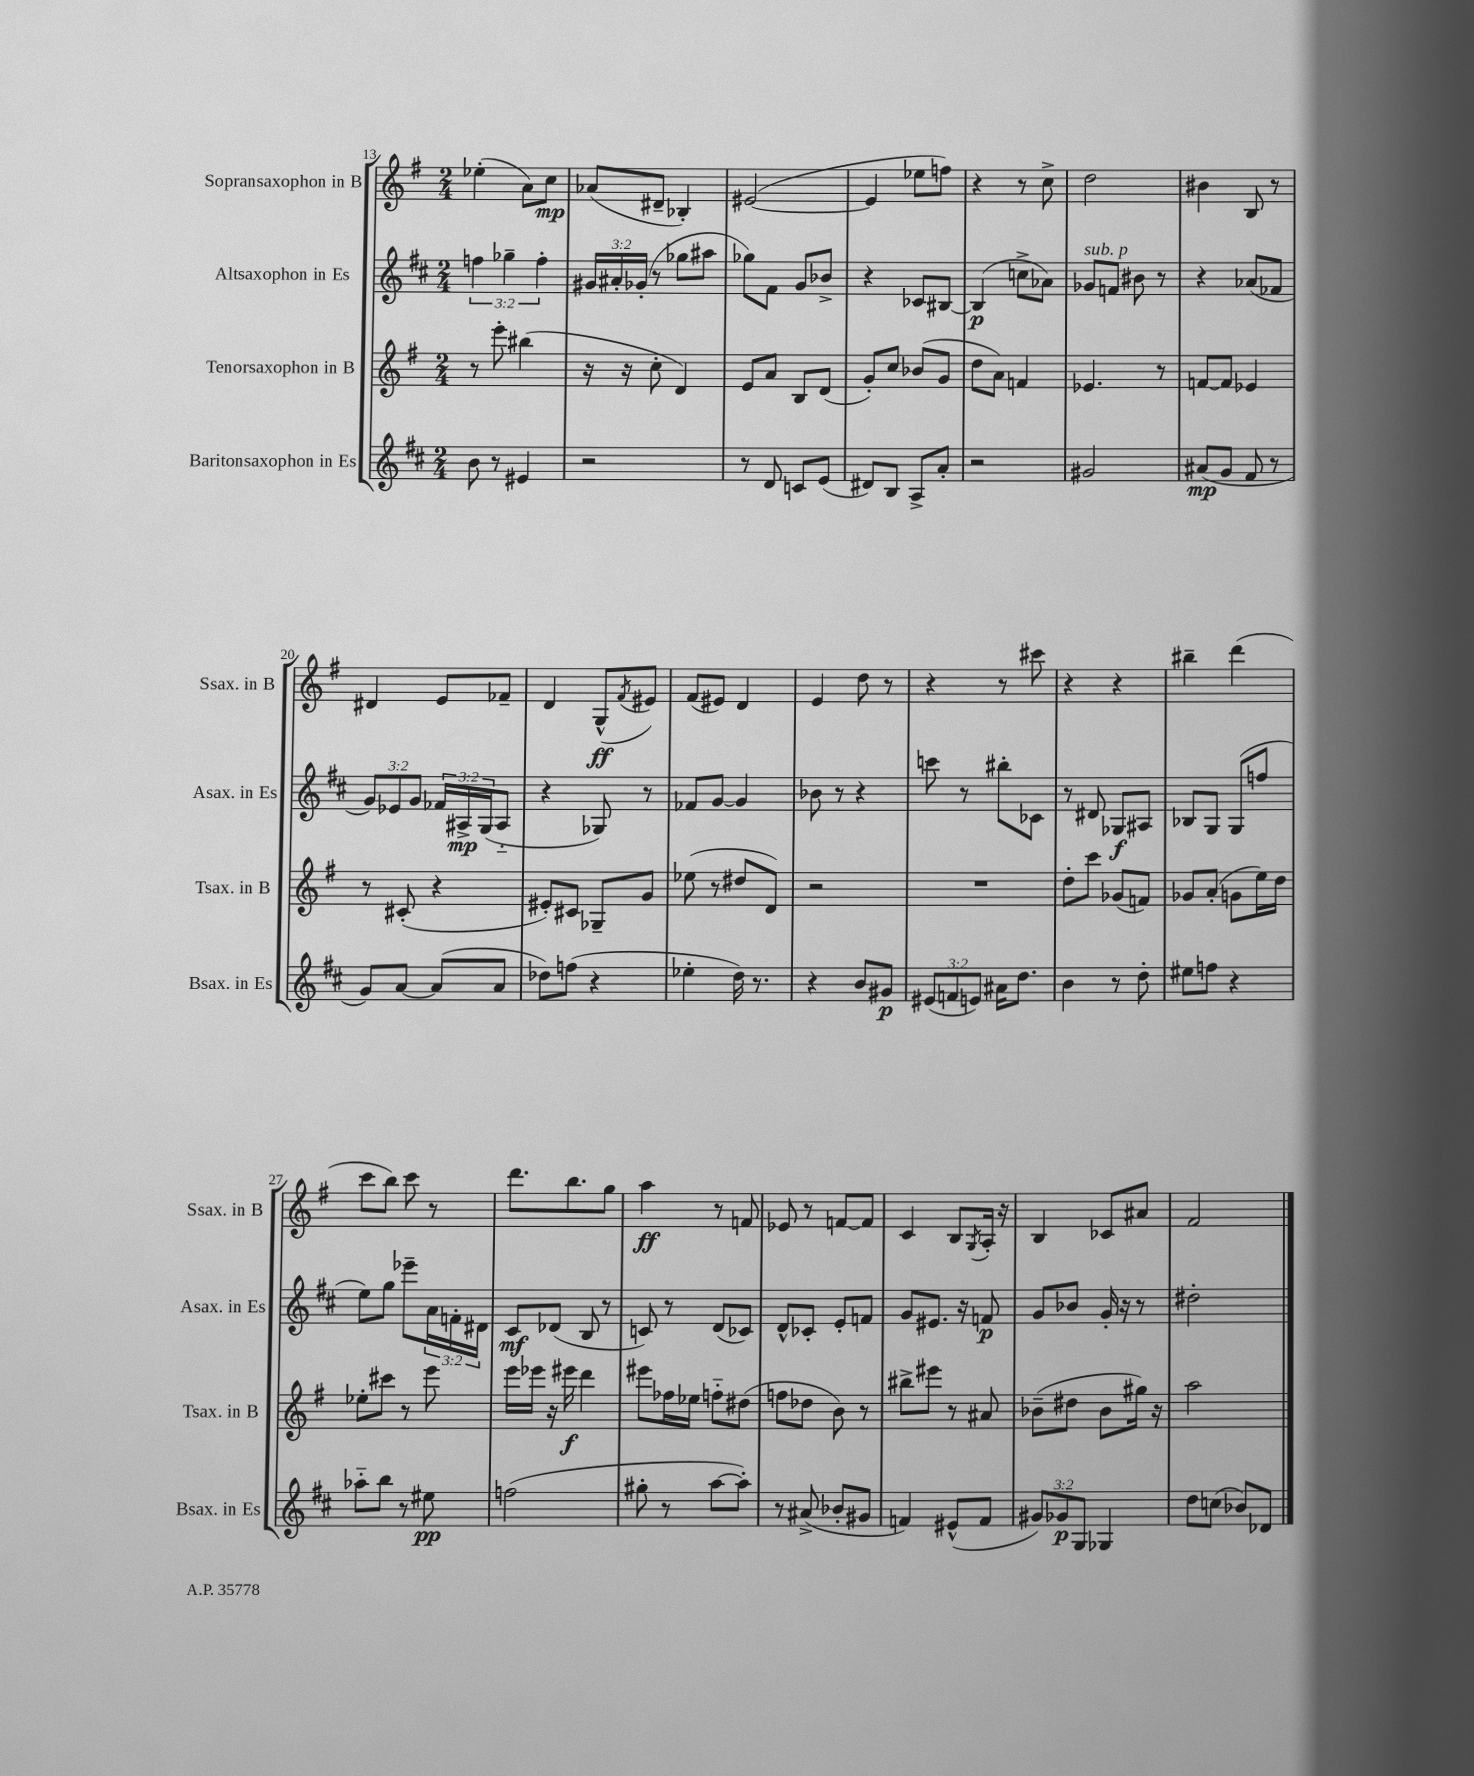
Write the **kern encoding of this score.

**kern	**dynam	**kern	**dynam	**kern	**dynam	**kern	**dynam
*part4	*part4	*part3	*part3	*part2	*part2	*part1	*part1
*staff4	*staff4	*staff3	*staff3	*staff2	*staff2	*staff1	*staff1
*I"Baritonsaxophon in Es	*	*I"Tenorsaxophon in B	*	*I"Altsaxophon in Es	*	*I"Sopransaxophon in B	*
*I'Bsax. in Es	*	*I'Tsax. in B	*	*I'Asax. in Es	*	*I'Ssax. in B	*
*clefG2	*	*clefG2	*	*clefG2	*	*clefG2	*
*k[f#c#]	*	*k[f#]	*	*k[f#c#]	*	*k[f#]	*
*M2/4	*	*M2/4	*	*M2/4	*	*M2/4	*
=13	=13	=13	=13	=13	=13	=13	=13
8b\	.	8r	.	6ffn\	.	(4ee-X'\	.
8r	.	8eee'\	.	.	.	.	.
.	.	.	.	6gg-X~\	.	.	.
4e#X/	.	(4bb#X\	.	.	.	8a\L)	.
.	.	.	.	6ff'\	.	.	.
.	.	.	.	.	.	8cc\J	mp
=14	=14	=14	=14	=14	=14	=14	=14
2r	.	16r	.	24g#X/LL	.	(8a-X/L	.
.	.	.	.	24a#X'/	.	.	.
.	.	16r	.	.	.	.	.
.	.	.	.	(24g-X'/JJ	.	.	.
.	.	8cc'\	.	8r	.	8d#X~/J	.
.	.	4d/)	.	8gg-X\L	.	4B-X'/)	.
.	.	.	.	8aa#X\J	.	.	.
=15	=15	=15	=15	=15	=15	=15	=15
8r	.	8e/L	.	8gg-X\L)	.	([2e#X/	.
8d/	.	8a/J	.	8f#\J	.	.	.
8cn/L	.	8B/L	.	8g/L	.	.	.
(8e/J	.	(8d/J	.	8b-X^/J	.	.	.
=16	=16	=16	=16	=16	=16	=16	=16
8d#X/L)	.	8g'/L)	.	4r	.	4e#/]	.
8B/J	.	8cc/J	.	.	.	.	.
8A^/L	.	(8b-X/L	.	8c-X/L	.	8ee-X\L	.
8a'/J	.	8g/J	.	[8B#X/J	.	8ffn\J)	.
=17	=17	=17	=17	=17	=17	=17	=17
2r	.	8dd\L	.	(4B#/]	p	4r	.
.	.	8a\J)	.	.	.	.	.
.	.	4fn/	.	8ccn^\L	.	8r	.
.	.	.	.	8a-X\J)	.	8cc^\	.
=18	=18	=18	=18	=18	=18	=18	=18
!	!	!	!	!LO:TX:a:i:t=sub. p	!	!	!
2g#X/	.	4.e-X/	.	8g-X/L	.	2dd\	.
.	.	.	.	8fn/J	.	.	.
.	.	.	.	8b#X\	.	.	.
.	.	8r	.	8r	.	.	.
=19	=19	=19	=19	=19	=19	=19	=19
(8a#X/L	mp	[8fn/L	.	4r	.	4b#X\	.
8g/J	.	8f/J]	.	.	.	.	.
8f#/	.	4e-X/	.	(8a-X/L	.	8B/	.
8r	.	.	.	8f-X/J	.	8r	.
!!LO:LB:g=z
=20	=20	=20	=20	=20	=20	=20	=20
8g/L)	.	8r	.	12g/L)	.	4d#X/	.
.	.	.	.	12e-X/	.	.	.
[8a/J	.	(8c#X'/	.	.	.	.	.
.	.	.	.	12g/J	.	.	.
(8a/L]	.	4r	.	24f-X/LL	.	8e/L	.
.	.	.	.	24A#X^/	mp	.	.
.	.	.	.	(24G/J	.	.	.
8a/J	.	.	.	8A#/J	.	8f-X~/J	.
=21	=21	=21	=21	=21	=21	=21	=21
8dd-X\L)	.	8e#X'/L)	.	4r	.	4d/	.
(8ffn\J	.	8c#X/J	.	.	.	.	.
4r	.	8G-X~/L	.	8G-X/)	.	(8G^^/L	ff
.	.	.	.	.	.	8qf#/	.
.	.	8g/J	.	8r	.	8e#X/J)	.
=22	=22	=22	=22	=22	=22	=22	=22
4ee-X'\	.	(8ee-X\	.	8f-X/L	.	(8f#/L	.
.	.	8r	.	[8g/J	.	8e#X/J)	.
16dd\)	.	8dd#X/L	.	4g/]	.	4d/	.
8.r	.	.	.	.	.	.	.
.	.	8d/J)	.	.	.	.	.
=23	=23	=23	=23	=23	=23	=23	=23
4r	.	2r	.	8b-X\	.	4e/	.
.	.	.	.	8r	.	.	.
8b/L	.	.	.	4r	.	8dd\	.
8g#X/J	p	.	.	.	.	8r	.
=24	=24	=24	=24	=24	=24	=24	=24
(12e#X/L	.	2r	.	8cccn\	.	4r	.
12fn/	.	.	.	.	.	.	.
.	.	.	.	8r	.	.	.
12en/J)	.	.	.	.	.	.	.
16a#X\KL	.	.	.	8bb#X'\L	.	8r	.
8.dd\J	.	.	.	.	.	.	.
.	.	.	.	8c-X\J	.	8ccc#X\	.
=25	=25	=25	=25	=25	=25	=25	=25
4b\	.	8dd'\L	.	8r	.	4r	.
.	.	8ccc\J	.	8d#X/	.	.	.
8r	.	(8g-X/L	.	8G-X/L	f	4r	.
8dd'\	.	8fn/J)	.	8A#X/J	.	.	.
=26	=26	=26	=26	=26	=26	=26	=26
8ee#X\L	.	8g-X/L	.	8B-X/L	.	4bb#X~\	.
8ffn\J	.	(8a'/J	.	8G/J	.	.	.
4r	.	8gn\L	.	(8G/L	.	(4ddd\	.
.	.	16ee\L)	.	8ffn/J	.	.	.
.	.	16dd\JJ	.	.	.	.	.
!!LO:LB:g=z
=27	=27	=27	=27	=27	=27	=27	=27
8aa-X\L	.	8ee-X'\L	.	8ee\L)	.	8ccc\L	.
8bb\J	.	8ccc#X\J	.	8gg\J	.	8bb\J)	.
8r	.	8r	.	8eee-X~\L	.	8ccc\	.
8ee#X\	pp	8eee\	.	24a\L	.	8r	.
.	.	.	.	24fn'\	.	.	.
.	.	.	.	24d#X\JJ	.	.	.
=28	=28	=28	=28	=28	=28	=28	=28
(2ffn\	.	16eee\LL	.	8c#/L	mf	8.ddd\L	.
.	.	16eee-X\JJ	.	.	.	.	.
.	.	16r	.	(8d-X/J	.	.	.
.	.	16eee#X\	f	.	.	8.bb\	.
.	.	4ddd\	.	8B/	.	.	.
.	.	.	.	8r	.	8gg\J	.
=29	=29	=29	=29	=29	=29	=29	=29
8gg#X'\	.	8eee#X\L	.	8cn/)	.	4aa\	ff
8r	.	16ff-X\L	.	8r	.	.	.
.	.	16ee-X\JJ	.	.	.	.	.
[8aa\L	.	8ffn\L	.	(8d/L	.	8r	.
8aa'\J])	.	(8dd#X\J	.	8c-X/J)	.	8fn/	.
=30	=30	=30	=30	=30	=30	=30	=30
8r	.	8ffn\L	.	8d^^/L	.	8e-X/	.
(8a#X^/	.	8dd-X\J	.	8c-X'/J	.	8r	.
8b-X'/L	.	8b\)	.	8e'/L	.	[8fn/L	.
8g#X/J	.	8r	.	8fn/J	.	8f/J]	.
=31	=31	=31	=31	=31	=31	=31	=31
4fn/)	.	8bb#X^\L	.	8g/L	.	4c/	.
.	.	8eee#X\J	.	8.e#X/J	.	.	.
(8e#X^^/L	.	8r	.	.	.	8B/L	.
.	.	.	.	16r	.	.	.
.	.	.	.	.	.	8qG/	.
8f/J	.	8a#X/	.	8fn/	p	16A'/Jk	.
.	.	.	.	.	.	16r	.
=32	=32	=32	=32	=32	=32	=32	=32
12g#X/L)	.	(8b-X~\L	.	8g/L	.	4B/	.
12g-X/	p	.	.	.	.	.	.
.	.	8dd#X\J	.	8b-X/J	.	.	.
12G/J	.	.	.	.	.	.	.
4G-X/	.	8b-\L	.	16g'/	.	8c-X/L	.
.	.	.	.	16r	.	.	.
.	.	16gg#X\Jk)	.	8r	.	8a#X/J	.
.	.	16r	.	.	.	.	.
=33	=33	=33	=33	=33	=33	=33	=33
8dd\L	.	2aa\	.	2dd#X'\	.	2f#/	.
(8ccn\J	.	.	.	.	.	.	.
8b-X/L)	.	.	.	.	.	.	.
8d-X/J	.	.	.	.	.	.	.
==	==	==	==	==	==	==	==
*-	*-	*-	*-	*-	*-	*-	*-
